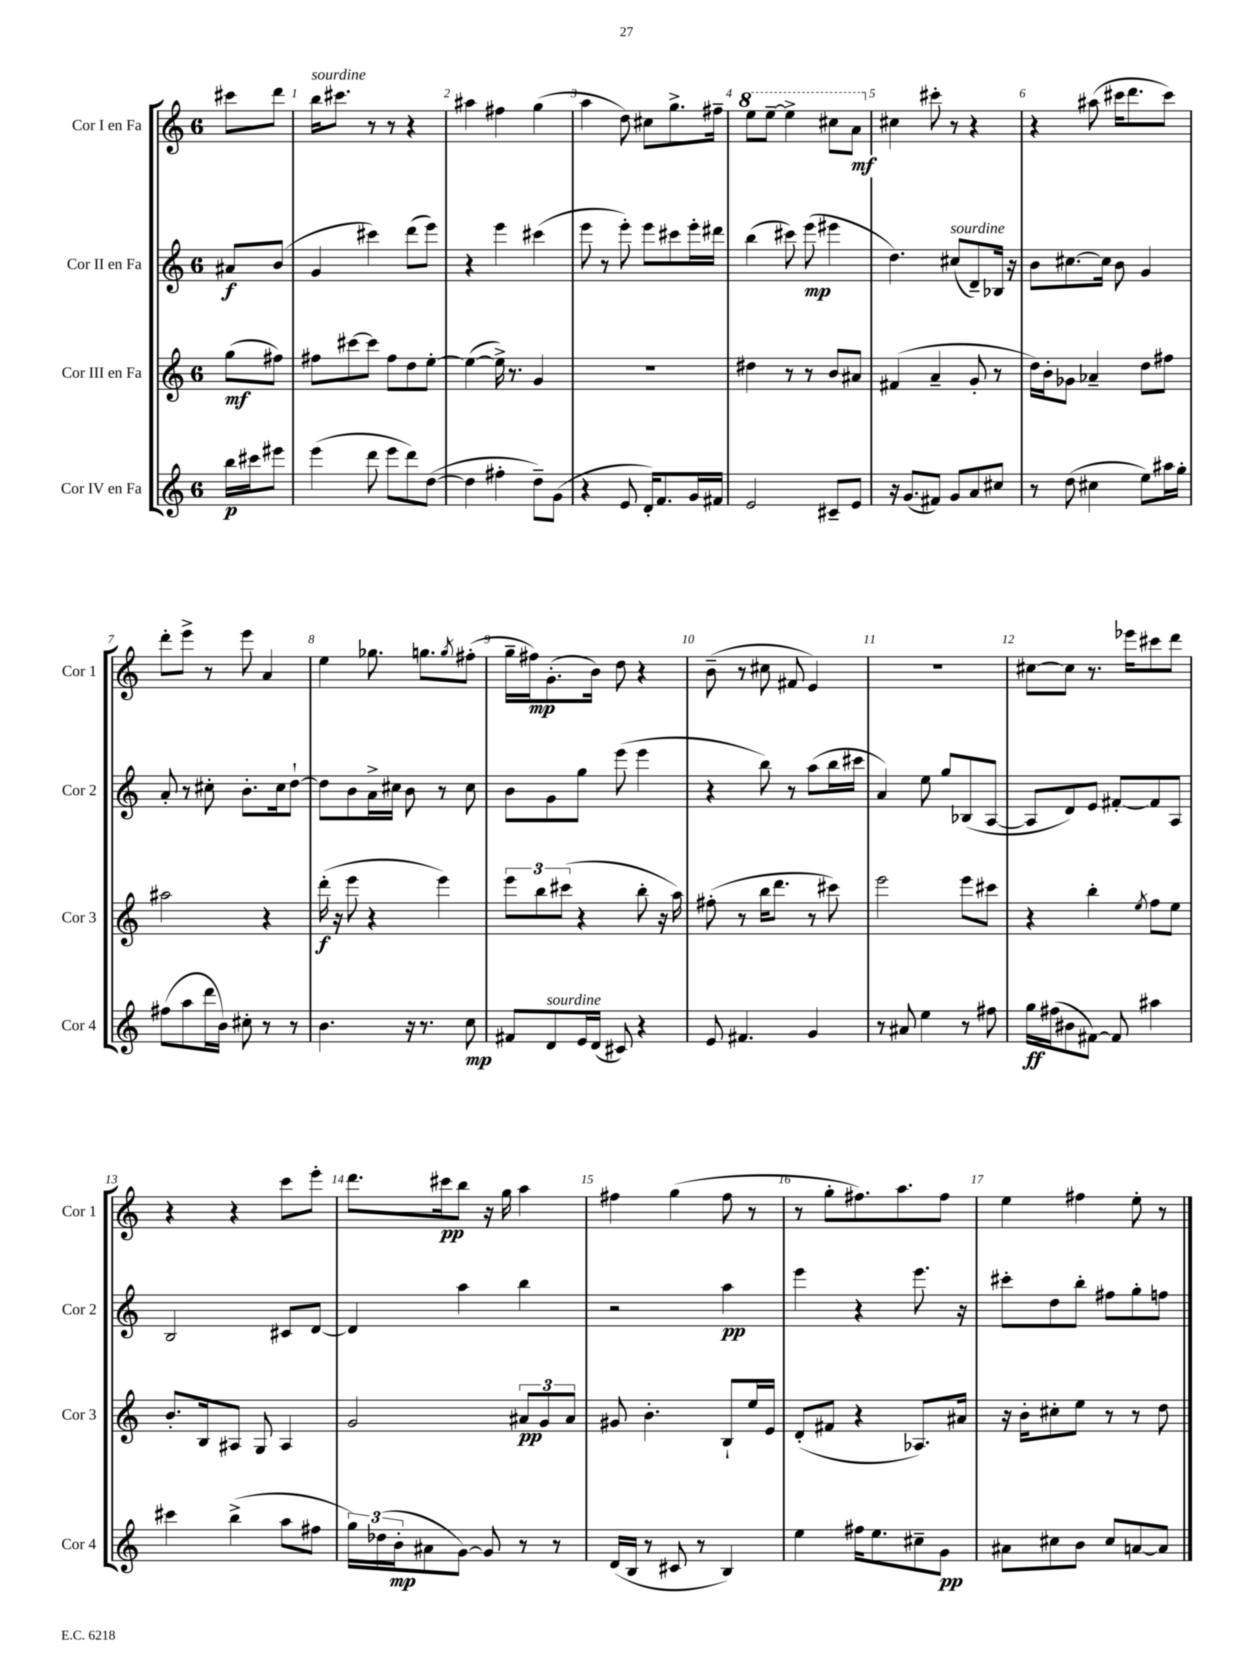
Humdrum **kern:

**kern	**kern	**kern	**kern
*staff4	*staff3	*staff2	*staff1
*clefG2	*clefG2	*clefG2	*clefG2
*k[]	*k[]	*k[]	*k[]
*M6/8	*M6/8	*M6/8	*M6/8
16bb\LL	(8gg\L	8a#/L	8ccc#\L
16ccc#\J	.	.	.
8eee#\J	8ff#\J)	(8b/J	8ddd\J
=	=	=	=
(4eee\	8ff#\L	4g/	16bb\LK
.	.	.	8.ccc#\J
.	[8ccc#\	.	.
8ddd\	8ccc#\]J	4ccc#\)	8r
8eee\L	8ff#\L	.	8r
8ddd\)	8dd\	(8ddd\L	4r
([8dd\J	[8ee'\J	8eee\J)	.
=	=	=	=
4dd\]	(4ee\_	4r	4aa#\
4ff#'\	16ee^\])	4eee\	4ff#\
.	8.r	.	.
8dd~\L)	4g/	(4ccc#\	(4gg\
(8g\J	.	.	.
=	=	=	=
4r	2.r	8eee\	4aa\
.	.	8r	.
8e/	.	8eee'\)	8dd\)
16d'/LK)	.	8eee\L	8cc#\L
8.f/	.	.	.
.	.	8ccc#\	8.gg^\
16g/L	.	16eee'\L	.
16f#/JJ	.	16ddd#\JJ	16ff#~\Jk
=	=	=	=
2e/	4dd#\	(4bb\	8eee\L
.	.	.	[8eee~\J
.	8r	8ccc#\)	4eee^\]
.	8r	(8eee\	.
8c#~/L	8b/L	4eee#\	8ccc#\L
8e/J	8a#/J	.	8aa\J
=	=	=	=
16r	(4f#/	4.dd\)	4cc#\
(8.g/L	.	.	.
8f#/J)	4a~/	.	8ccc#'\
8g/L	.	(8cc#/L	8r
8a/	8g'/	8d~/)	4r
8cc#/J	8r	16B-/Jk	.
.	.	16r	.
=	=	=	=
8r	16dd\LL)	8b\L	4r
.	16b'\J	.	.
(8dd\	8g-\J	[8.cc#\	.
4cc#\	4a-~/	.	(8aa#\
.	.	16cc#\]Jk	.
.	.	8b\	16ccc#\LK
.	.	.	8.ddd\
8ee\L)	8dd\L	4g/	.
16aa#\L	8ff#\J	.	8ccc#\J)
16gg'\JJ	.	.	.
=	=	=	=
(8ff#\L	2aa#\	8a'/	8ddd'\L
8aa\	.	8r	8eee^\J
16ddd\L	.	8cc#'\	8r
16b\JJ)	.	.	.
8cc#'\	.	8.b'\L	8eee\
8r	4r	.	4a/
.	.	16cc#\k	.
8r	.	[8dd`\J	.
=	=	=	=
4.b\	(16ddd'\	8dd\]L	4ee\
.	16r	.	.
.	8eee\	8b\	.
.	4r	16a^\L	8.gg-\
.	.	16cc#\JJ	.
16r	.	8b\	.
8.r	.	.	8.gg\L
.	4eee\)	8r	.
.	.	.	8qgg/
8cc\	.	8cc#\	(8ff#'\J
=	=	=	=
8f#/L	12eee\L	8b\L	16gg~\LL
.	.	.	16ff#\J)
.	12bb\	.	.
8d/	.	8g\	(8.g'\
.	(12ccc#\J	.	.
16e/L	4r	8gg\J	.
(16d/JJ	.	.	16b\Jk)
8c#/)	.	(8eee\	8dd\
4r	8bb'\	4eee\	4r
.	16r	.	.
.	16aa\)	.	.
=	=	=	=
8e/	(8ff#'\	4r	(8b~\
4.f#/	8r	.	8r
.	16bb\LK	8bb\)	8cc#\
.	8.ddd\J	.	.
.	.	8r	8f#/
4g/	8r	(8aa\L	4e/)
.	8ccc#\)	16bb\L	.
.	.	16ccc#\JJ	.
=	=	=	=
8r	2eee\	4a/)	2.r
8a#/	.	.	.
4ee\	.	8ee\	.
.	.	8gg/L	.
8r	8eee\L	(8B-/	.
8ff#\	8ccc#\J	[8A/J	.
=	=	=	=
16gg\LL	4r	8A/]L	[8cc#\L
(16ff#\J	.	.	.
8b#\	.	8d/)	8cc#\]J
[8f#\J)	4bb'\	8e/J	8.r
8f#/]	.	[8f#'/L	.
.	.	.	16eee-\LK
.	8qee/	.	.
4aa#\	8ff\L	8f#/]	8ccc#\
.	8ee\J	8A/J	8ddd\J
=	=	=	=
4ccc#\	8.b'/L	2B/	4r
.	16B/k	.	.
(4bb^\	8A#/J	.	4r
.	8G/	.	.
8aa\L	4A#/	8c#/L	8ccc\L
8ff#\J	.	[8d/J	8eee'\J
=	=	=	=
24gg\LL)	2g/	4d/]	8.ddd\L
(24dd-\	.	.	.
24b'\J	.	.	.
8a#\	.	.	.
.	.	.	16ccc#\k
[8g\J)	.	4aa\	8bb\J
8g/]	.	.	16r
.	.	.	16gg\
8r	12a#/L	4bb\	4aa\
.	12g/	.	.
8r	.	.	.
.	12a#/J	.	.
=	=	=	=
(16d/LL	8g#/	2r	4ff#\
16B/JJ	.	.	.
8r	4.b'\	.	.
8c#/	.	.	(4gg\
8r	.	.	.
4B/)	8B`/L	4aa\	8ff#\
.	16ee/L	.	8r
.	16e/JJ	.	.
=	=	=	=
4ee\	(8d'/L	4eee\	8r
.	8f#/J	.	8gg'\L
16ff#\LK	4r	4r	8.ff#\)
8.ee\	.	.	.
.	.	.	8.aa\
8cc#~\	8.A-/L)	8.eee\	.
8g\J	.	.	8ff#\J
.	16a#/Jk	16r	.
=	=	=	=
8a#\L	16r	8ccc#'\L	4ee\
.	16b'\LK	.	.
8cc#\	8cc#'\	8dd\	.
8b\J	8ee\J	8bb'\J	4ff#\
8cc#/L	8r	8ff#\L	.
[8a/	8r	8gg'\	8ee'\
8a/]J	8dd\	8ff\J	8r
==	==	==	==
*-	*-	*-	*-
